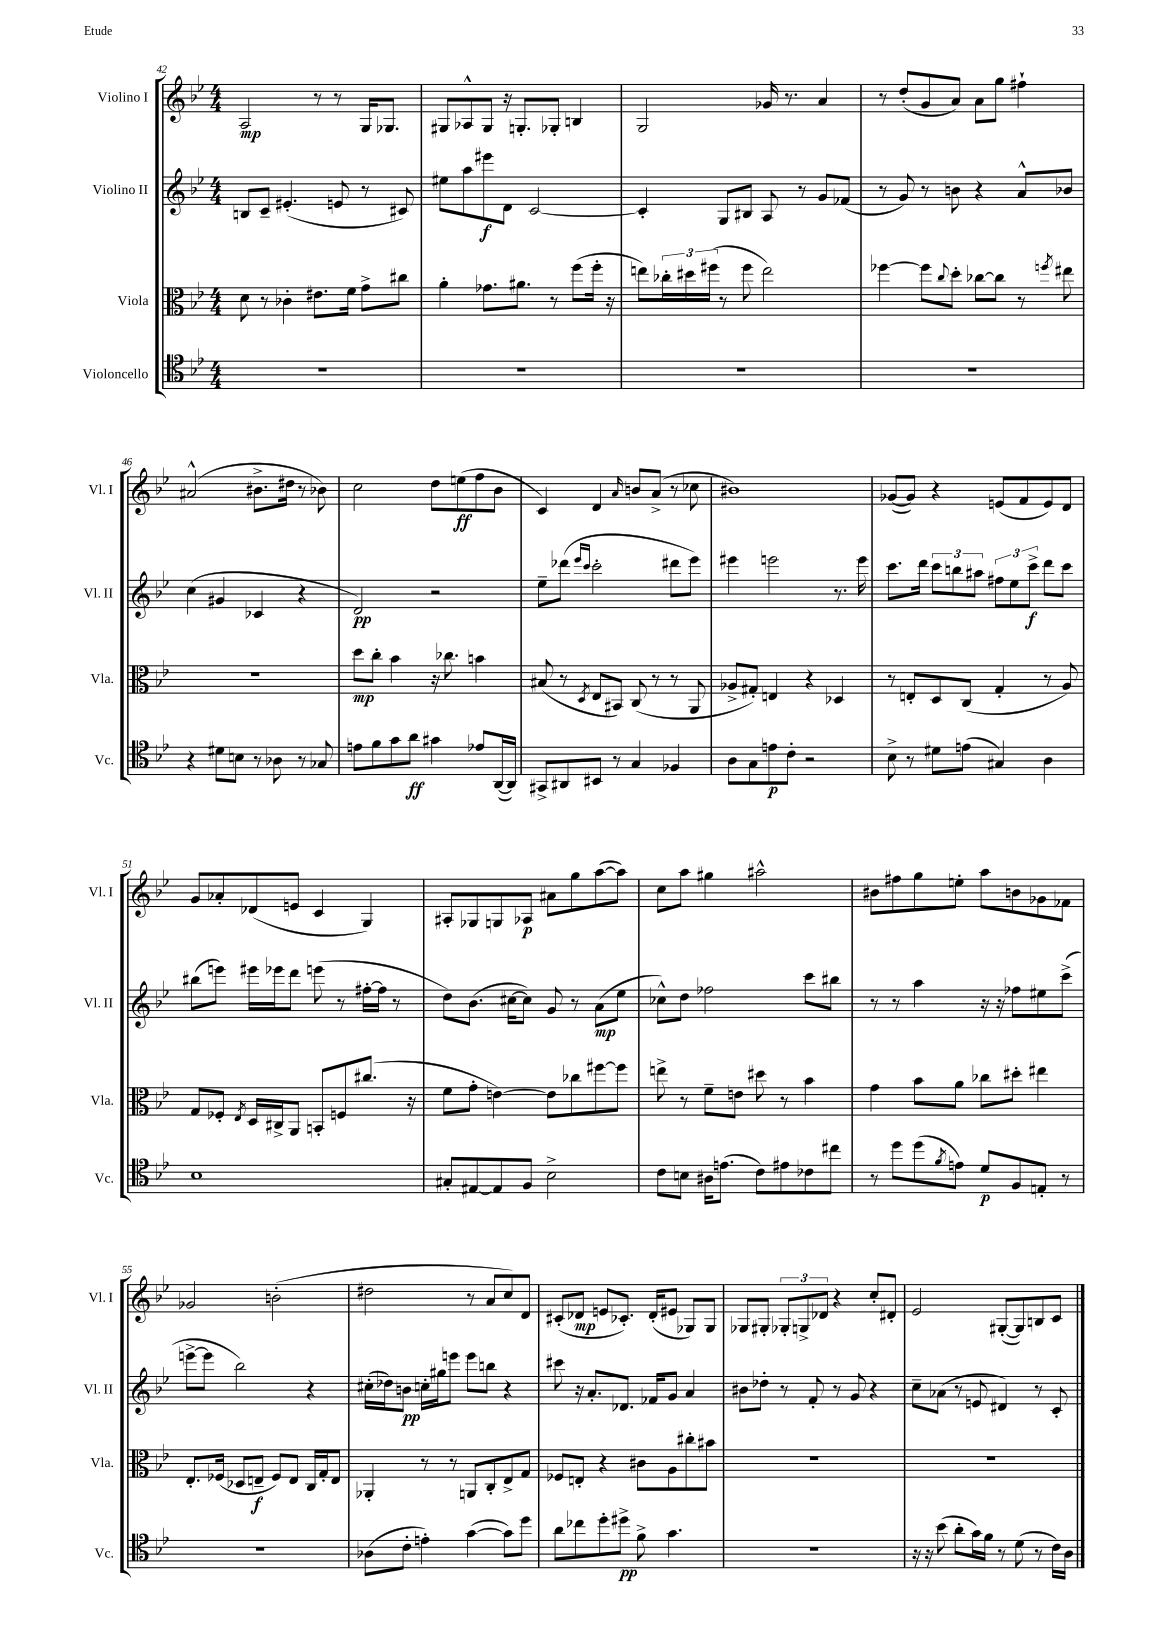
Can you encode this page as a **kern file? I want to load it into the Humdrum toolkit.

**kern	**dynam	**kern	**dynam	**kern	**dynam	**kern	**dynam
*part4	*part4	*part3	*part3	*part2	*part2	*part1	*part1
*staff4	*staff4	*staff3	*staff3	*staff2	*staff2	*staff1	*staff1
*I"Violoncello	*	*I"Viola	*	*I"Violino II	*	*I"Violino I	*
*I'Vc.	*	*I'Vla.	*	*I'Vl. II	*	*I'Vl. I	*
*clefC4	*	*clefC3	*	*clefG2	*	*clefG2	*
*k[b-e-]	*	*k[b-e-]	*	*k[b-e-]	*	*k[b-e-]	*
*M4/4	*	*M4/4	*	*M4/4	*	*M4/4	*
=42	=42	=42	=42	=42	=42	=42	=42
1r	.	8d\	.	8Bn/L	.	2A/	mp
.	.	8r	.	8c~/J	.	.	.
.	.	4c-X'\	.	(4.e#X'/	.	.	.
.	.	8.e#X\L	.	.	.	8r	.
.	.	.	.	8en/	.	8r	.
.	.	16f\Jk	.	.	.	.	.
.	.	8g^\L	.	8r	.	16G/KL	.
.	.	.	.	.	.	8.G-X/J	.
.	.	8cc#X\J	.	8c#X/)	.	.	.
=43	=43	=43	=43	=43	=43	=43	=43
1r	.	4a'\	.	8ee#X\L	.	8G#X/L	.
.	.	.	.	8aa\	.	8A-X^^/	.
.	.	8.g-X\L	.	8eee#X\	f	8G#/J	.
.	.	.	.	8d\J	.	16r	.
.	.	8.a#X\J	.	.	.	8.Gn'/L	.
.	.	.	.	[2c/	.	.	.
.	.	8r	.	.	.	8G-X'/J	.
.	.	(8ff\L	.	.	.	4Bn/	.
.	.	16ff'\Jk	.	.	.	.	.
.	.	16r	.	.	.	.	.
=44	=44	=44	=44	=44	=44	=44	=44
1r	.	8een\L)	.	4c'/]	.	2G/	.
.	.	24cc-X'\L	.	.	.	.	.
.	.	24dd#X\	.	.	.	.	.
.	.	(24ff#X\JJ	.	.	.	.	.
.	.	8r	.	8G/L	.	.	.
.	.	8ff#\	.	8B#X/J	.	.	.
.	.	2ee\)	.	8A/	.	16g-X/	.
.	.	.	.	.	.	8.r	.
.	.	.	.	8r	.	.	.
.	.	.	.	8g/L	.	4a/	.
.	.	.	.	(8f-X/J	.	.	.
=45	=45	=45	=45	=45	=45	=45	=45
1r	.	[4ff-X\	.	8r	.	8r	.
.	.	.	.	8g/)	.	(8dd'/L	.
.	.	8ff-\L]	.	8r	.	8g/	.
.	.	8qqcc/	.	.	.	.	.
.	.	8dd'\J	.	8bn\	.	8a/J)	.
.	.	[8cc-X\L	.	4r	.	8a\L	.
.	.	8cc-\J]	.	.	.	8gg\J	.
.	.	8r	.	8a^^/L	.	4ff#X`\	.
.	.	8qffn/	.	.	.	.	.
.	.	8ee#X\	.	8b-X/J	.	.	.
!!LO:LB:g=z
=46	=46	=46	=46	=46	=46	=46	=46
4r	.	1r	.	(4cc\	.	(2a#X^^/	.
8d#X\L	.	.	.	4g#X/	.	.	.
8Bn\J	.	.	.	.	.	.	.
8r	.	.	.	4c-X/	.	8.b#X^\L	.
8A-X\	.	.	.	.	.	.	.
.	.	.	.	.	.	16dd#X\Jk	.
8r	.	.	.	4r	.	8r	.
8G-X/	.	.	.	.	.	8b-X\)	.
=47	=47	=47	=47	=47	=47	=47	=47
8en\L	.	8dd\L	mp	2d/)	pp	2cc\	.
8f\	.	8cc'\J	.	.	.	.	.
8g\	.	4b-\	.	.	.	.	.
8a\J	ff	.	.	.	.	.	.
4g#X\	.	16r	.	2r	.	8dd\L	.
.	.	8.cc-X\	.	.	.	.	.
.	.	.	.	.	.	(8een\	ff
8e-X/L	.	4bn\	.	.	.	8ff\	.
([16AA/L	.	.	.	.	.	8b-\J	.
16AA/JJ])	.	.	.	.	.	.	.
=48	=48	=48	=48	=48	=48	=48	=48
8GG#X^/L	.	(8B#X/	.	8ee-~\L	.	4c/)	.
8AA#X/	.	8r	.	(8ddd-X\J	.	.	.
.	.	.	.	16qqeee-/LL	.	.	.
.	.	8qD/	.	16qqccc/JJ	.	.	.
8BB#X/J	.	8E-/L	.	2ccc'\	.	4d/	.
8r	.	8BB#X/J)	.	.	.	.	.
.	.	.	.	.	.	16qqa/	.
4G/	.	(8C/	.	.	.	8bn/L	.
.	.	8r	.	.	.	(8a^/J	.
4F-X/	.	8r	.	8ddd#X\L	.	8r	.
.	.	8AA/	.	8eee-\J)	.	8cc-X\	.
=49	=49	=49	=49	=49	=49	=49	=49
8A\L	.	8A-X^/L	.	4eee#X\	.	1b#X)	.
8G\	.	8G#X'/J)	.	.	.	.	.
8en\	p	4En/	.	2eeen\	.	.	.
8c'\J	.	.	.	.	.	.	.
2r	.	4r	.	.	.	.	.
.	.	4D-X/	.	8.r	.	.	.
.	.	.	.	16eee\	.	.	.
=50	=50	=50	=50	=50	=50	=50	=50
8B-^\	.	8r	.	8.ccc\L	.	([8g-X/L	.
8r	.	8En'/L	.	.	.	8g-/J])	.
.	.	.	.	16ddd\Jk	.	.	.
8d#X\L	.	8D/	.	12ccc\L	.	4r	.
.	.	.	.	12bbn\	.	.	.
(8en\J	.	(8C/J	.	.	.	.	.
.	.	.	.	12aa#X\J	.	.	.
4G#X/)	.	4G'/	.	12ff#X\L	.	(8en/L	.
.	.	.	.	12ee-\	.	.	.
.	.	.	.	.	.	8f/	.
.	.	.	.	12ccc^\J	f	.	.
4A\	.	8r	.	8ddd\L	.	8e/)	.
.	.	8A/)	.	8ccc\J	.	8d/J	.
!!LO:LB:g=z
=51	=51	=51	=51	=51	=51	=51	=51
1B-	.	8G/L	.	(8bb#X\L	.	8g/L	.
.	.	8F-X'/J	.	8eeen\J)	.	8a-X'/	.
.	.	8qE-/	.	.	.	.	.
.	.	16D/LL	.	16eee#X\LL	.	(8d-X/	.
.	.	16C#X^/J	.	16eee-X\J	.	.	.
.	.	8AA/J	.	8ddd\J	.	8en/J	.
.	.	8BBn'/L	.	(8eeen\	.	4c/	.
.	.	8Fn/	.	8r	.	.	.
.	.	(8.cc#X/J	.	[16ff#X'\LL	.	4G/)	.
.	.	.	.	16ff#\JJ]	.	.	.
.	.	.	.	8r	.	.	.
.	.	16r	.	.	.	.	.
=52	=52	=52	=52	=52	=52	=52	=52
8G#X'/L	.	8f\L	.	8dd\L)	.	8A#X'/L	.
[8E#X/	.	8g'\J	.	(8.b-\J	.	8G-X/	.
8E#/]	.	[4en\)	.	.	.	8Gn/	.
.	.	.	.	[16cc#X\KL	.	.	.
8F/J	.	.	.	8cc#\J])	.	8A-X/J	p
2B-^\	.	8e\L]	.	8g/	.	8a#X\L	.
.	.	8cc-X\	.	8r	.	8gg\	.
.	.	[8ff#X\	.	(8a\L	mp	([8aa\	.
.	.	8ff#\J]	.	8ee-\J	.	8aa\J])	.
=53	=53	=53	=53	=53	=53	=53	=53
8c\L	.	8een^\	.	8cc-X^^\L)	.	8cc\L	.
8Bn\J	.	8r	.	8dd\J	.	8aa\J	.
16A#X\KL	.	8f~\L	.	2ff-X\	.	4gg#X\	.
(8.en\J	.	.	.	.	.	.	.
.	.	8en\J	.	.	.	.	.
8c\L)	.	8dd#X\	.	.	.	2aa#X^^\	.
8e#X\	.	8r	.	.	.	.	.
8c-X\	.	4b-\	.	8ccc\L	.	.	.
8cc#X\J	.	.	.	8bb#X\J	.	.	.
=54	=54	=54	=54	=54	=54	=54	=54
8r	.	4g\	.	8r	.	8b#X\L	.
8dd\L	.	.	.	8r	.	8ff#X\	.
(8dd\	.	8b-\L	.	4aa\	.	8gg\	.
8qf/	.	.	.	.	.	.	.
8en\J)	.	8a\J	.	.	.	8een'\J	.
8d/L	p	8cc-X\L	.	16r	.	8aa\L	.
.	.	.	.	16r	.	.	.
8F/	.	8dd#X'\J	.	8ff-X\L	.	8bn\	.
8En'/J	.	4ee#X\	.	8ee#X\	.	8g-X\	.
8r	.	.	.	(8ccc^\J	.	8f-X\J	.
!!LO:LB:g=z
=55	=55	=55	=55	=55	=55	=55	=55
1r	.	8.E-'/L	.	[8eeen^\L	.	2g-X/	.
.	.	.	.	8eee\J]	.	.	.
.	.	(16F-X/Jk	.	.	.	.	.
.	.	8D-X/L	.	2bb-\)	.	.	.
.	.	8En~/J	f	.	.	.	.
.	.	8F-/L)	.	.	.	(2bn'\	.
.	.	8E/J	.	.	.	.	.
.	.	16C/LL	.	4r	.	.	.
.	.	16G'/J	.	.	.	.	.
.	.	8E/J	.	.	.	.	.
=56	=56	=56	=56	=56	=56	=56	=56
(8A-X\L	.	4AA-X'/	.	(16cc#X'\LL	.	2dd#X\	.
.	.	.	.	16dd-X\J)	.	.	.
8c'\J	.	.	.	8bn\J	pp	.	.
4en'\)	.	8r	.	16ccn'\LL	.	.	.
.	.	.	.	16gg#X\J	.	.	.
.	.	8r	.	8eeen\J	.	.	.
([4g\	.	8AAn/L	.	8eee\L	.	8r	.
.	.	8C'/	.	8bbn\J	.	8a/L	.
8g\L])	.	8E-^/	.	4r	.	8cc/)	.
8dd\J	.	8G/J	.	.	.	8d/J	.
=57	=57	=57	=57	=57	=57	=57	=57
8a\L	.	8F-X/L	.	8ccc#X\	.	(8c#X'/L	.
8cc-X\	.	8En'/J	.	16r	.	8d-X/J	mp
.	.	.	.	8.a'/L	.	.	.
8dd'\	.	4r	.	.	.	8en/L	.
8dd#X^\J	pp	.	.	8.d-X/J	.	8.c-X'/J)	.
8f^\	.	8c#X\L	.	.	.	.	.
.	.	.	.	16f-X/KL	.	(16d-'/KL	.
4.g\	.	8A\	.	8g/J	.	8e#X/J	.
.	.	8cc#X'\	.	4a/	.	8G-X/L)	.
.	.	8b#X\J	.	.	.	8G-/J	.
=58	=58	=58	=58	=58	=58	=58	=58
1r	.	1r	.	8b#X\L	.	8G-X/L	.
.	.	.	.	8dd-X'\J	.	8G#X'/J	.
.	.	.	.	8r	.	12G-X'/L	.
.	.	.	.	.	.	12Gn^/	.
.	.	.	.	8f'/	.	.	.
.	.	.	.	.	.	12d-X/J	.
.	.	.	.	8r	.	4r	.
.	.	.	.	8g/	.	.	.
.	.	.	.	4r	.	8cc'/L	.
.	.	.	.	.	.	8d#X'/J	.
=59	=59	=59	=59	=59	=59	=59	=59
16r	.	1r	.	8cc~\L	.	2e-/	.
16r	.	.	.	.	.	.	.
(8b-\	.	.	.	(8a-X\J	.	.	.
8a'\L	.	.	.	8r	.	.	.
16g\L)	.	.	.	8en/	.	.	.
16f\JJ	.	.	.	.	.	.	.
8r	.	.	.	4d#X/)	.	([8G#X'/L	.
(8d\	.	.	.	.	.	8G#/])	.
8r	.	.	.	8r	.	8Bn/	.
16c\LL)	.	.	.	8c'/	.	8c/J	.
16A\JJ	.	.	.	.	.	.	.
==	==	==	==	==	==	==	==
*-	*-	*-	*-	*-	*-	*-	*-
